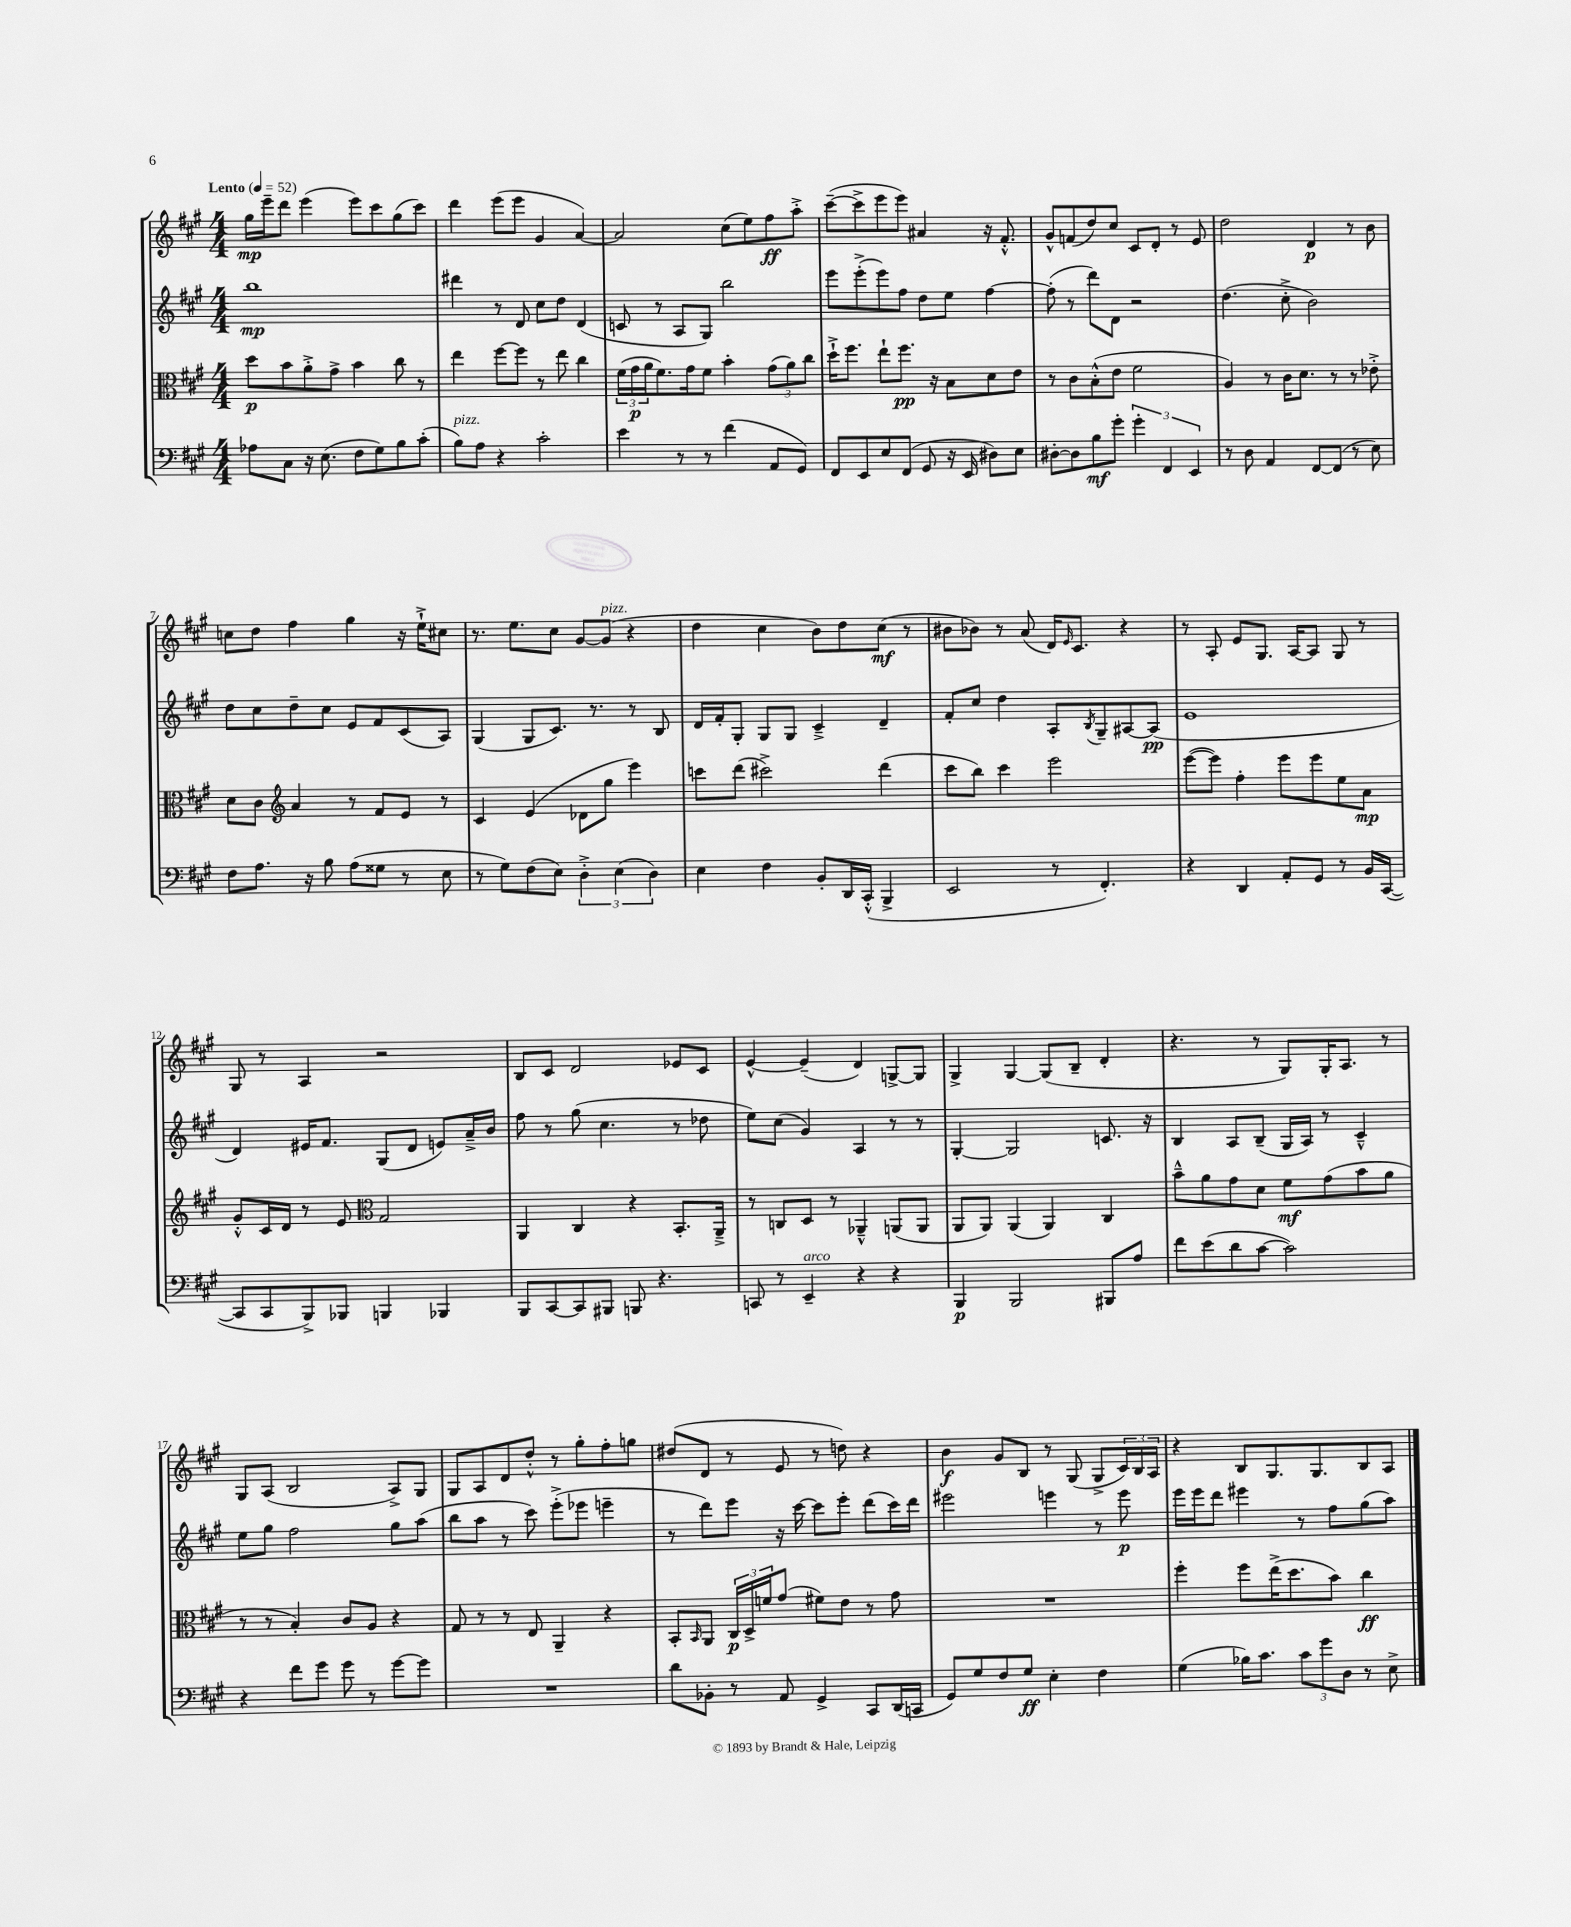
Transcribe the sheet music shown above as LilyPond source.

<<
\new StaffGroup <<
\new Staff = "s0" {
    \clef treble \key a \major \numericTimeSignature \time 4/4 \tempo "Lento" 4 = 52
    gis''16\mp e'''16-- d'''8 e'''4( e'''8) cis'''8 gis''8( cis'''8) |
    d'''4 e'''8( e'''8 gis'4 a'4~) |
    a'2 cis''8( e''8) fis''8\ff a''8-.-> |
    cis'''8~--( cis'''8-> e'''8 e'''8) ais'4 r16 fis'8.-.-^ |
    gis'8-^ f'8( d''8) cis''8 cis'8 d'8-. r8 e'8 |
    d''2 d'4\p r8 b'8 |
    c''8 d''8 fis''4 gis''4 r16 e''16-!-> cis''8 |
    r8. e''8. cis''8 gis'8~ gis'8^\markup { \italic "pizz." }( r4 |
    d''4 cis''4 b'8) d''8 cis''8\mf( r8 |
    bis'8 bes'8) r8 a'8( d'16) \grace { e'16 } cis'8. r4 |
    r8 a8-. e'8 gis8. a16~ a8 gis8 r8 |
    gis8 r8 a4 r2 |
    b8 cis'8 d'2 ees'8 cis'8 |
    e'4~-^ e'4--( d'4) g8~-> g8 |
    gis4-> gis4~ gis8( b8-- d'4-. |
    r4. r8 gis8) gis16-. a8. r8 |
    gis8 a8( b2 a8->) gis8 |
    gis8 a8 d'8 d''8-.-^ r8 gis''8-. fis''8-. g''8 |
    dis''8( d'8 r8 e'8 r8 d''8) r4 |
    b'4\f gis'8 b8 r8 gis8( gis8-> \tuplet 3/2 { cis'16) b16 a16 } |
    r4 b8 gis8. gis8. b8 a8 \bar "|." |
}
\new Staff = "s1" {
    \clef treble \key a \major \numericTimeSignature \time 4/4
    b''1\mp |
    dis'''4 r8 d'8 cis''8 d''8 d'4( |
    c'8 r8 a8 gis8) b''2 |
    e'''8 e'''8-.->( e'''8) fis''8 d''8 e''8 fis''4~ |
    fis''8-.( r8 d'''8) d'8 r2 |
    d''4.( cis''8-.-> b'2) |
    d''8 cis''8 d''8-- cis''8 e'8 fis'8 cis'8( a8) |
    gis4( gis8 cis'8.) r8. r8 b8 |
    d'16 fis'16-. gis8-. gis8 gis8 cis'4---> d'4-- |
    fis'8-. cis''8 d''4 a8-. \acciaccatura { b8 } gis8-- ais8~ ais8\pp( |
    e'1 |
    d'4) eis'16 fis'8. gis8( d'8 e'8) a'16---> b'16 |
    fis''8 r8 gis''8( cis''4. r8 des''8 |
    e''8) cis''8( gis'4) a4 r8 r8 |
    gis4~-. gis2 c'8. r16 |
    b4 a8 b8--( gis16 a16) r8 cis'4---^ |
    e''8 gis''8 fis''2 gis''8 a''8( |
    b''8 a''8 r8 cis'''8) e'''8-.->( ees'''8 e'''4-- |
    r8 d'''8) e'''8 r16 cis'''16~ cis'''8 e'''8-. d'''8( cis'''16) d'''16 |
    eis'''2 e'''4 r8 e'''8\p |
    e'''16 e'''16 d'''8 eis'''4 r8 fis''8 gis''8( a''8) \bar "|." |
}
\new Staff = "s2" {
    \clef alto \key a \major \numericTimeSignature \time 4/4
    d''8\p b'8 a'8-.-> gis'8-> b'4 cis''8 r8 |
    e''4 fis''8~ fis''8 r8 e''8 cis''4 |
    \tuplet 3/2 { fis'16( gis'16\p a'16 } fis'8.) gis'16 fis'8 b'4-. \tuplet 3/2 { gis'8( a'8) cis''8 } |
    d''16-!-> fis''8. e''8-! fis''8.\pp r16 b8 d'8 e'8 |
    r8 cis'8 b8-.-^( e'8 fis'2 |
    a4) r8 cis'16 d'8. r8 r8 ees'8-.-> |
    d'8 cis'8 \clef treble a'4 r8 fis'8 e'8 r8 |
    cis'4 e'4( des'8 gis''8 e'''4) |
    c'''8 d'''8( cis'''2->) d'''4( |
    cis'''8 b''8) cis'''4 e'''2 |
    e'''8~( e'''8) fis''4-. e'''8 e'''8 e''8 a'8\mp |
    gis'8-.-^ cis'16 d'16 r8 e'8 \clef alto gis2 |
    a,4 cis4 r4 b,8.-. a,16---> |
    r8 c8 d8 r8 aes,4---^ a,8( a,8 |
    a,8 a,8) a,4( a,4) cis4 |
    b'8---^ a'8 gis'8 d'8 fis'8\mf gis'8( b'8 a'8 |
    r8 r8 b4-.) cis'8 a8 r4 |
    gis8 r8 r8 e8 a,4-- r4 |
    b,8-. \grace { b,16 } a,8 \tuplet 3/2 { cis16\p d16-> f'16 } gis'8( fis'8) e'8 r8 gis'8 |
    R1 |
    fis''4-. fis''8 e''16->( d''8. b'8) cis''4\ff \bar "|." |
}
\new Staff = "s3" {
    \clef bass \key a \major \numericTimeSignature \time 4/4
    aes8 cis8 r16 e8.( fis8 gis8) b8 cis'8-.( |
    b8^\markup { \italic "pizz." }) a8 r4 cis'2-. |
    e'4 r8 r8 fis'4( a,8 gis,8) |
    fis,8 e,8 e8 fis,8( gis,8 r16 e,16 dis8) e8 |
    dis8~-. dis8 b8\mf gis'8-. \tuplet 3/2 { gis'4-. fis,4 e,4 } |
    r8 d8 a,4 fis,8~ fis,8( r8 e8) |
    fis8 a8. r16 b8 a8( gisis8 r8 e8 |
    r8 gis8) fis8( e8) \tuplet 3/2 { d4-.-> e4( d4) } |
    e4 fis4 b,8-. d,16 cis,16-.-^( b,,4-> |
    e,2 r8 fis,4.-.) |
    r4 d,4 a,8-. gis,8 r8 b,16 cis,16~( |
    cis,8 cis,8 b,,8->) bes,,8 b,,4 bes,,4 |
    b,,8 cis,8~ cis,8 bis,,8 b,,8 r4. |
    c,8 r8 e,4--^\markup { \italic "arco" } r4 r4 |
    b,,4\p b,,2 bis,,8 a8 |
    fis'8 e'8( d'8 cis'8~ cis'2) |
    r4 fis'8 gis'8 gis'8 r8 gis'8~ gis'8 |
    R1 |
    d'8 bes,8-. r8 a,8 gis,4-> cis,8 d,16( c,16 |
    gis,8) gis8 fis8 gis8\ff e4-. fis4 |
    gis4( bes16) cis'8. \tuplet 3/2 { cis'8 gis'8 d8 } r8 e8-> \bar "|." |
}
>>
>>
